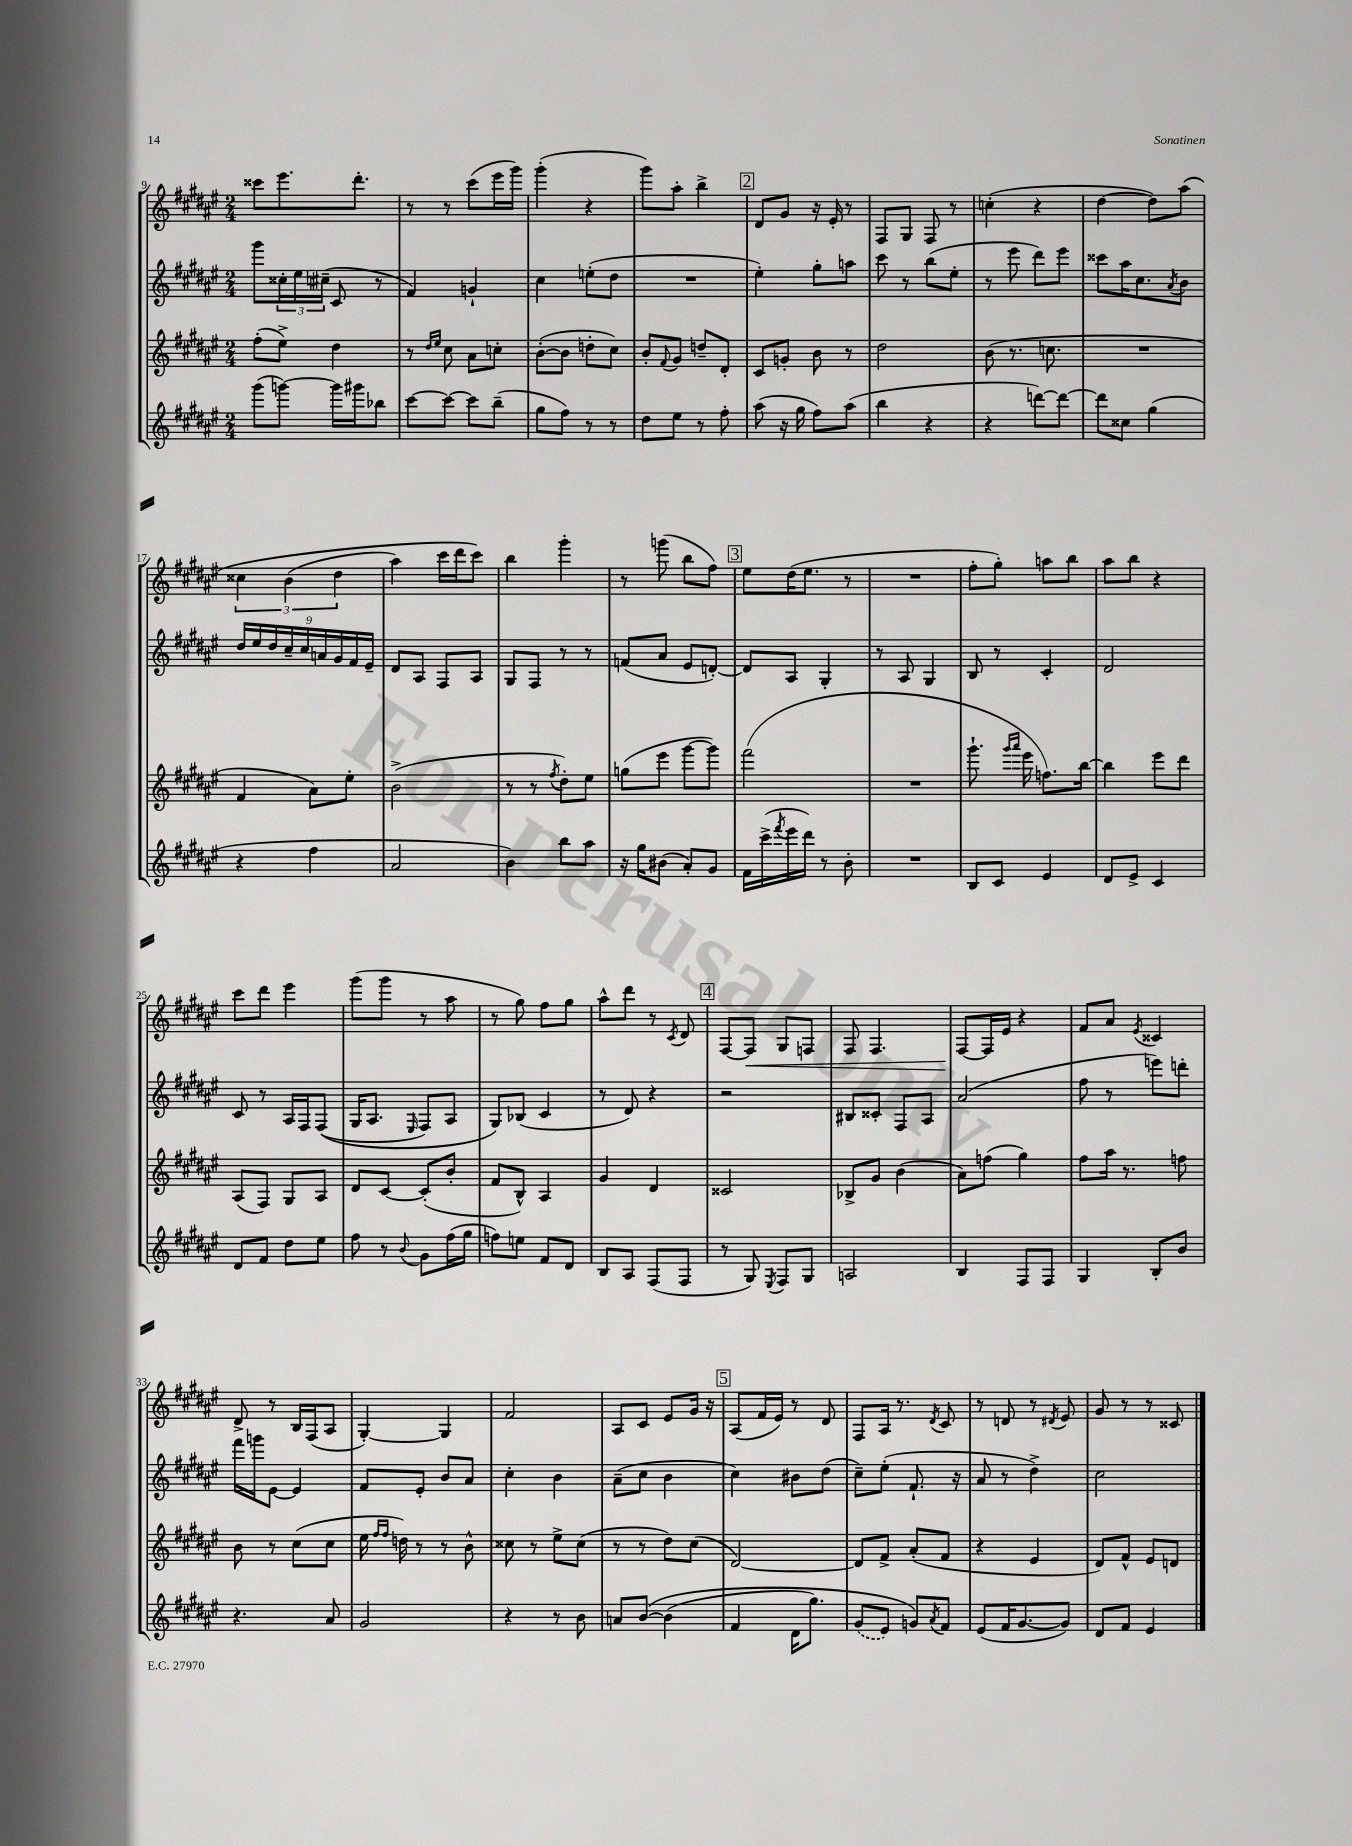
<<
\new StaffGroup <<
\new Staff = "s0" {
    \clef treble \key fis \major \numericTimeSignature \time 2/4
    cisis'''8 eis'''8. dis'''8.-. |
    r8 r8 cis'''8( eis'''16 gis'''16) |
    gis'''4-.( r4 |
    gis'''8) ais''8-. b''4-> |
    \mark \markup { \box "2" } dis'8 gis'8 r16 eis'16-. r8 |
    fis8 gis8 fis8 r8 |
    c''4-.( r4 |
    dis''4~ dis''8) ais''8\( |
    \tuplet 3/2 { cisis''4 b'4( dis''4 } |
    ais''4) cis'''16 dis'''16 cis'''8\) |
    b''4 gis'''4-. |
    r8 g'''8( b''8 fis''8) |
    \mark \markup { \box "3" } eis''8 dis''16( eis''8. r8 |
    R2 |
    fis''8-. gis''8-.) a''8 b''8 |
    ais''8 b''8 r4 |
    cis'''8 dis'''8 eis'''4 |
    gis'''8( gis'''8 r8 ais''8 |
    r8 gis''8) fis''8 gis''8 |
    ais''8-^ dis'''8 r8 \acciaccatura { cis'8 } dis'8 |
    \mark \markup { \box "4" } fis8~ fis8\< gis8 f8 |
    fis8 fis4. |
    fis8~\! fis16 eis'16 r4 |
    fis'8 ais'8 \acciaccatura { eis'8 } cisis'4 |
    dis'8-> r8 b16 fis16( ais8 |
    gis4~-.) gis4 |
    fis'2 |
    ais8 cis'8 eis'8 gis'16 r16 |
    \mark \markup { \box "5" } ais8( fis'16 eis'16) r8 dis'8 |
    fis8 ais16 r8. \acciaccatura { dis'8 } cis'8 |
    r8 d'8 r8 \acciaccatura { dis'8 } eis'8 |
    gis'8 r8 r8 cisis'8 \bar "|." |
}
\new Staff = "s1" {
    \clef treble \key fis \major \numericTimeSignature \time 2/4
    gis'''8 \tuplet 3/2 { cisis''16-. eis''16 cis''16--( } cis'8 r8 |
    fis'4) g'4-! |
    cis''4 e''8-.( dis''8 |
    R2 |
    \mark \markup { \box "2" } eis''4-.) gis''8-. a''8 |
    cis'''8 r8 b''8( eis''8-. |
    r8 eis'''8 dis'''8) eis'''8 |
    cisis'''8 ais''16 cis''8. \acciaccatura { ais'8 } b'8 |
    \tuplet 9/8 { dis''16 eis''16 dis''16 cis''16-- cis''16 a'16 gis'16 fis'16 eis'16-- } |
    dis'8 ais8 fis8 ais8 |
    gis8 fis8 r8 r8 |
    f'8( ais'8 eis'8 d'8~-.) |
    \mark \markup { \box "3" } d'8 ais8 gis4-. |
    r8 ais8 gis4 |
    b8 r8 cis'4-. |
    dis'2 |
    cis'8 r8 ais16 fis16 fis8(\( |
    gis16 ais8. \grace { eis16 } fis8) ais8 |
    gis8\) bes8( cis'4 |
    r8 dis'8) r4 |
    \mark \markup { \box "4" } r2 |
    bis8 cisis'8-. fis8 ais8 |
    ais'2( |
    fis''8 r8 e'''8) d'''8-. |
    fis'''16 g'''16 eis'8~ eis'4 |
    fis'8 eis'8-. b'8 ais'8 |
    cis''4-. b'4 |
    ais'8--( cis''8 b'4 |
    \mark \markup { \box "5" } cis''4) bis'8 dis''8( |
    cis''8--) eis''8-.( fis'8.-! r16 |
    ais'8 r8 dis''4->) |
    cis''2 \bar "|." |
}
\new Staff = "s2" {
    \clef treble \key fis \major \numericTimeSignature \time 2/4
    fis''8-.( eis''8->) dis''4 |
    r8 \grace { dis''16 eis''16 } cis''8 ais'8 c''8-. |
    b'8~-.( b'8 d''8-. cis''8) |
    b'8-. \appoggiatura { fis'8 } gis'8 d''8-- dis'8-. |
    \mark \markup { \box "2" } cis'8 g'8-. b'8 r8 |
    dis''2 |
    b'8( r8. c''8. |
    R2 |
    fis'4 ais'8) eis''8-. |
    b'2->( |
    r8 r8 \acciaccatura { fis''8 } dis''8-.) eis''8 |
    g''8( eis'''8 gis'''8~ gis'''8) |
    \mark \markup { \box "3" } fis'''2( |
    R2 |
    gis'''8.-! \grace { gis'''16 ais'''16 } eis'''16 f''8.) b''16~ |
    b''4 eis'''8 dis'''8 |
    ais8( fis8) gis8 ais8 |
    dis'8 cis'8~ cis'8-.( b'8-. |
    fis'8 b8-^) ais4 |
    gis'4 dis'4 |
    \mark \markup { \box "4" } cisis'2 |
    bes8-> gis'8 b'4( |
    ais'8) f''8( gis''4) |
    fis''8 ais''16 r8. f''8 |
    b'8 r8 cis''8( cis''8 |
    eis''16 \grace { fis''16 fis''16 } d''16) r8 r8 b'8-^ |
    cisis''8 r8 eis''8-> cisis''8( |
    r8 r8 dis''8) cis''8( |
    \mark \markup { \box "5" } dis'2~) |
    dis'8 fis'8-> ais'8-.( fis'8 |
    r4 eis'4 |
    dis'8) fis'8-^ eis'8 d'8 \bar "|." |
}
\new Staff = "s3" {
    \clef treble \key fis \major \numericTimeSignature \time 2/4
    gis'''8( g'''8~) g'''16 gis'''16 bes''8 |
    cis'''8~ cis'''8~ cis'''8 b''8--( |
    gis''8 fis''8) r8 r8 |
    dis''8 eis''8 r8 fis''8-. |
    \mark \markup { \box "2" } ais''8( r16 gis''16 fis''8) ais''8( |
    b''4 r4 |
    r4 d'''8~) d'''8~ |
    d'''8 cisis''8 gis''4( |
    r4 fis''4 |
    ais'2 |
    b'4) b''8 ais''8 |
    r16 gis''16 bis'8( ais'8-.) gis'8 |
    \mark \markup { \box "3" } fis'16 cis'''16->( \acciaccatura { fis'''8 } eis'''16 dis'''16) r8 b'8-. |
    R2 |
    b8 cis'8 eis'4 |
    dis'8 eis'8-> cis'4 |
    dis'8 fis'8 dis''8 eis''8 |
    fis''8 r8 \appoggiatura { b'8 } gis'8 fis''16( gis''16 |
    f''8) e''8 fis'8 dis'8 |
    b8 ais8 fis8( fis8 |
    \mark \markup { \box "4" } r8 gis8) \acciaccatura { eis8 } fis8 gis8 |
    a2 |
    b4 fis8 fis8 |
    gis4 b8-. b'8 |
    r4. ais'8 |
    gis'2 |
    r4 r8 b'8 |
    a'8 b'8~\( b'4( |
    \mark \markup { \box "5" } fis'4 dis'16 gis''8.) |
    \once \slurDashed gis'8( eis'8) g'8\) \acciaccatura { ais'8 } fis'8 |
    eis'8( fis'16 gis'8.~ gis'8) |
    dis'8 fis'8 eis'4 \bar "|." |
}
>>
>>
\layout { \context { \Score currentBarNumber = #9 } }
